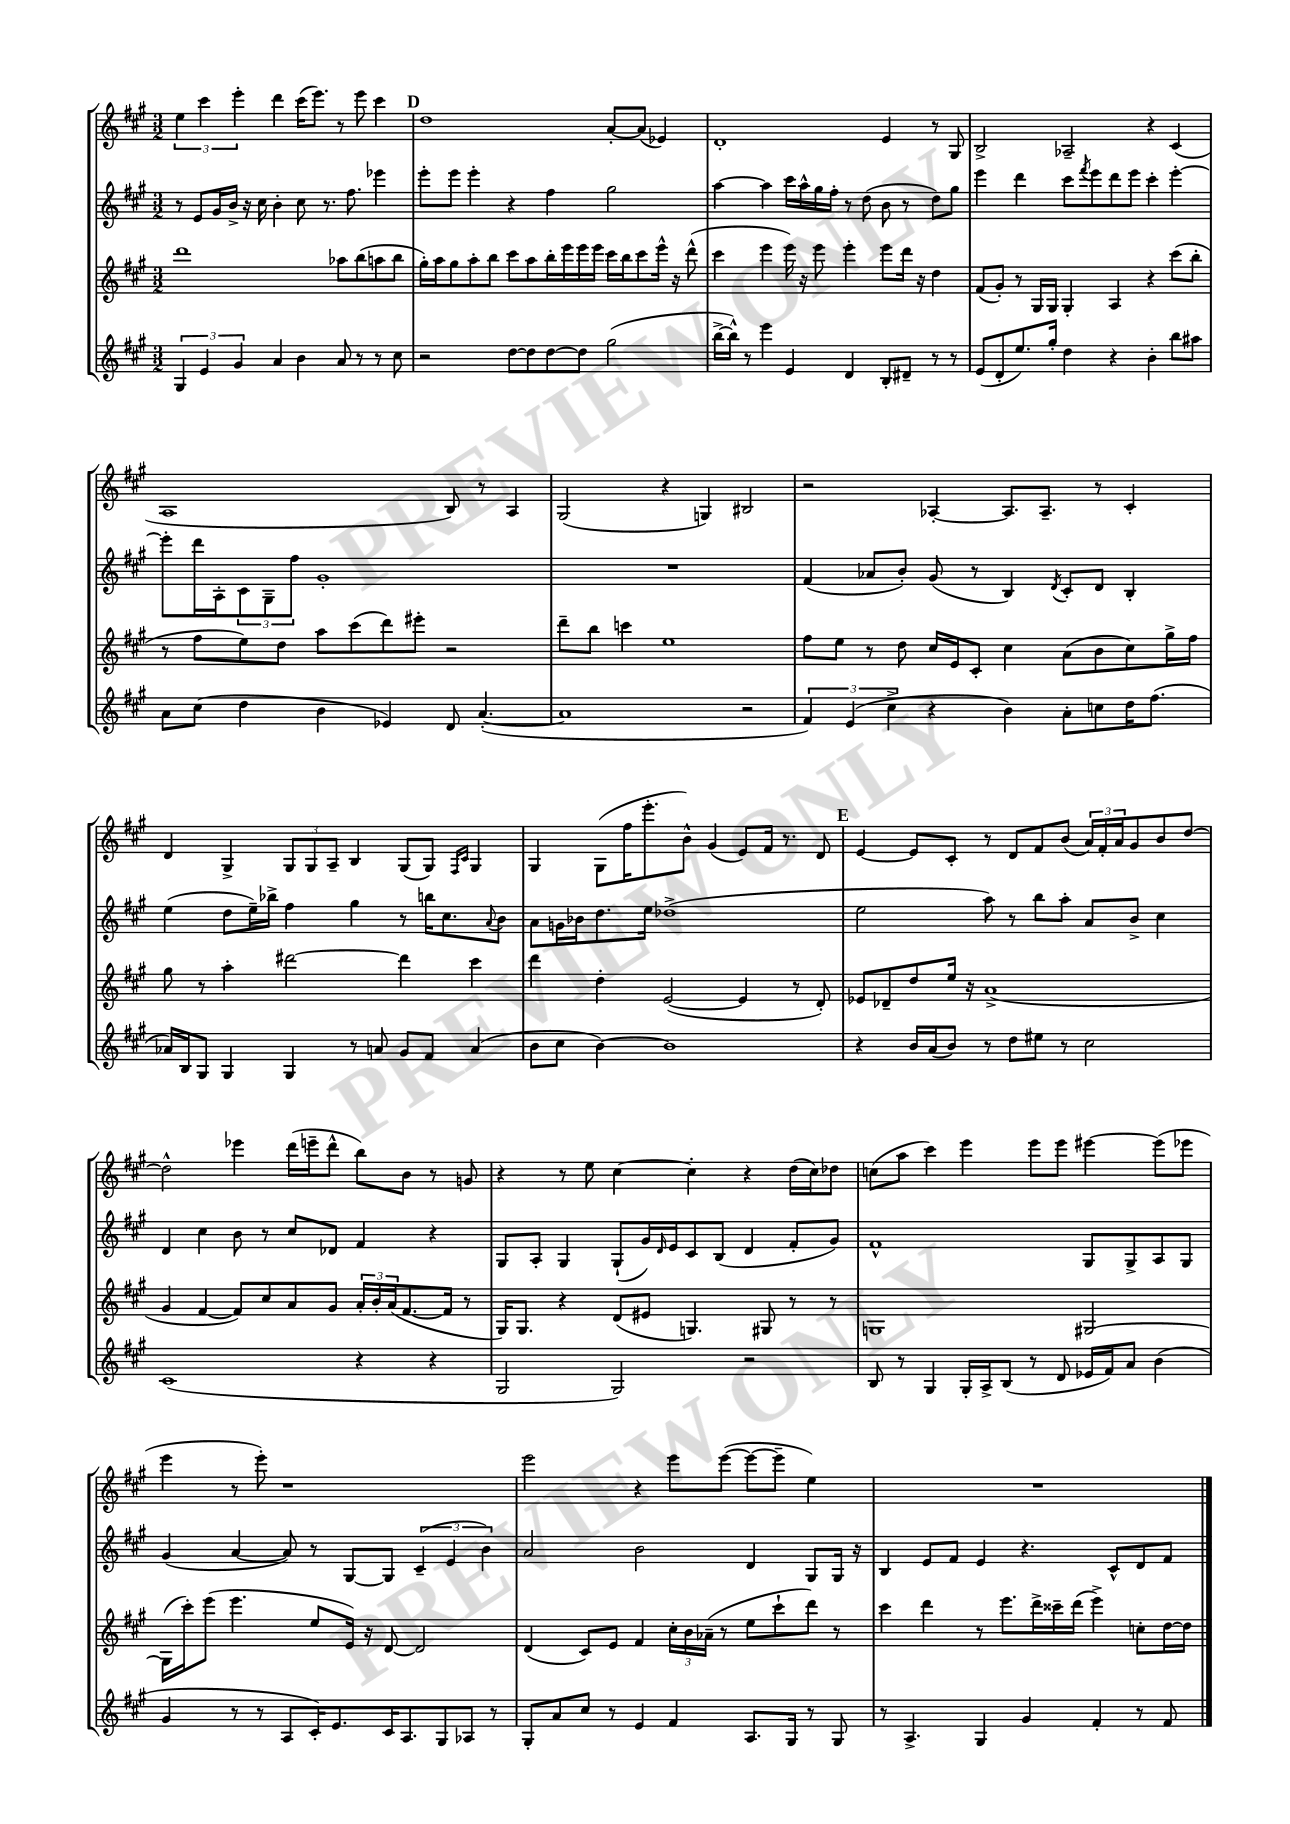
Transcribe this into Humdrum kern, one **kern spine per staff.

**kern	**kern	**kern	**kern
*part4	*part3	*part2	*part1
*staff4	*staff3	*staff2	*staff1
*clefG2	*clefG2	*clefG2	*clefG2
*k[f#c#g#]	*k[f#c#g#]	*k[f#c#g#]	*k[f#c#g#]
*M3/2	*M3/2	*M3/2	*M3/2
=63	=63	=63	=63
6G#/	1ddd	8r	6ee\
.	.	8e/L	.
6e/	.	.	6ccc#\
.	.	16g#/L	.
.	.	16b^/JJ	.
6g#/	.	.	6eee'\
.	.	16r	.
.	.	16cc#\	.
4a/	.	4b'\	4ddd\
4b\	.	8cc#\	(16ccc#\KL
.	.	.	8.eee\J)
.	.	8.r	.
8a/	8aa-X\L	.	8r
.	.	8.ff#\	.
8r	(8bb\	.	8eee\
8r	8aan\	4eee-X\	4ccc#\
8cc#\	8bb\J	.	.
!!LO:REH:place=s1:t=D
=64	=64	=64	=64
2r	16gg#'\LL)	8eee'\L	1dd
.	16aa\J	.	.
.	8gg#\	8eee\J	.
.	8aa'\	4eee'\	.
.	8bb\J	.	.
[8dd\L	8ccc#\L	4r	.
8dd\]	8aa\	.	.
[8dd\	16bb'\L	4ff#\	.
.	16eee\	.	.
8dd\J]	16eee\	.	.
.	16eee\JJ	.	.
(2gg#\	16ccc#\LL	2gg#\	[8a'/L
.	16bb\J	.	.
.	8ccc#\	.	(8a/J]
.	16eee^^\Jk	.	4e-X/)
.	16r	.	.
.	(8ddd^^\	.	.
=65	=65	=65	=65
[16bb^\LL	4ccc#\	[4aa\	1d'
16bb^^\JJ])	.	.	.
8r	.	.	.
4eee\	4eee\	4aa\]	.
4e/	16eee\)	16ccc#\LL	.
.	16r	16aa^^\	.
.	8eee\	16gg#\	.
.	.	16ff#'\JJ	.
4d/	4eee'\	8r	.
.	.	(8dd\	.
8B'/L	8eee\L	8b\	4e/
8d#X~/J	16ddd\Jk	8r	.
.	16r	.	.
8r	4dd\	8dd\L)	8r
8r	.	8gg#\J	8G#/
=66	=66	=66	=66
(8e/L	(8f#/L	4eee\	2B^/
8d'/	8g#'/J)	.	.
8.ee/)	8r	4ddd\	.
.	16G#/LL	.	.
16gg#'/Jk	16G#/JJ	.	.
4dd\	4G#'/	8ccc#\L	2A-X~/
.	.	8qfff#/	.
.	.	8eee\	.
4r	4A/	8ddd\	.
.	.	8eee\J	.
4b'\	4r	4ccc#'\	4r
8bb\L	(8ccc#\L	[4eee'\	(4c#/
8aa#X\J	8bb'\J	.	.
!!LO:LB:g=z
=67	=67	=67	=67
8a\L	8r	8eee'\L]	1A
(8cc#\J	8ff#\L	16ddd\L	.
.	.	16A'\J	.
4dd\	8ee\)	12c#\	.
.	.	12G#~\	.
.	8dd\J	.	.
.	.	12ff#\J	.
4b\	8aa\L	1g#'	.
.	(8ccc#\	.	.
4e-X/)	8ddd\)	.	.
.	8eee#X'\J	.	.
8d/	2r	.	8B/)
([4.a'/	.	.	8r
.	.	.	4A/
=68	=68	=68	=68
1a]	8ddd~\L	1.r	(2G#/
.	8bb\J	.	.
.	4cccn\	.	.
.	1ee	.	4r
.	.	.	4Gn/)
2r	.	.	2B#X/
=69	=69	=69	=69
6f#/)	8ff#\L	(4f#/	2r
.	8ee\J	.	.
(6e/	.	.	.
.	8r	8a-X/L	.
6cc#^\	.	.	.
.	8dd\	8b'/J)	.
4r	16cc#/LL	(8g#/	[4A-X'/
.	16e/J	.	.
.	8c#'/J	8r	.
4b\)	4cc#\	4B/)	8.A-/L]
.	.	.	8.A-~/J
.	.	8qd/	.
8a'\L	(8a\L	8c#'/L	.
8ccn\	8b\	8d/J	8r
16dd\K	8cc#\)	4B'/	4c#'/
(8.ff#\J	.	.	.
.	16gg#^\L	.	.
.	16ff#\JJ	.	.
!!LO:LB:g=z
=70	=70	=70	=70
16a-X/LL)	8gg#\	(4ee\	4d/
16B/J	.	.	.
8G#/J	8r	.	.
4G#/	4aa'\	8dd\L	4G#^/
.	.	16ee~\L)	.
.	.	16bb-X^\JJ	.
4G#/	[2ddd#X\	4ff#\	12G#/L
.	.	.	12G#/
.	.	.	12A~/J
8r	.	4gg#\	4B/
8an/	.	.	.
8g#/L	4ddd#\]	8r	(8G#/L
8f#/J	.	16bbn\KL	8G#/J)
.	.	8.cc#\	.
.	.	.	16qqF#/LL
.	.	.	16qqc#/JJ
(4a/	4ccc#\	.	4G#/
.	.	8qqa/	.
.	.	8b\J	.
=71	=71	=71	=71
8b\L	4ddd\	8a\L	4G#/
8cc#\J	.	16gn\L	.
.	.	16b-X\J	.
[4b\)	4dd'\	8.dd\	(8G#\L
.	.	.	16ff#\K
.	.	16ee\Jk	8.eee'\
1b]	([2e/	(1dd-X^	.
.	.	.	8b^^\J)
.	.	.	(4g#/
.	4e/]	.	8e/L)
.	.	.	16f#/Jk
.	.	.	8.r
.	8r	.	.
.	8d'/)	.	8d/
!!LO:REH:place=s1:t=E
=72	=72	=72	=72
4r	8e-X/L	2ee\	[4e/
.	8d-X~/	.	.
16b/LL	8dd/	.	8e/L]
(16a/J	.	.	.
8b/J)	16ee/Jk	.	8c#'/J
.	16r	.	.
8r	(1a^	8aa\)	8r
8dd\L	.	8r	8d/L
8ee#X\J	.	8bb\L	8f#/
8r	.	8aa'\J	(8b/J
2cc#\	.	8a/L	24a/LL)
.	.	.	24f#'/
.	.	.	24a/J
.	.	8b^/J	8g#/
.	.	4cc#\	8b/
.	.	.	[8dd/J
!!LO:LB:g=z
=73	=73	=73	=73
(1c#	4g#/	4d/	2dd^^\]
.	[4f#/	4cc#\	.
.	8f#/L])	8b\	4eee-X\
.	8cc#/	8r	.
.	8a/	8cc#/L	(16ddd\LL
.	.	.	16eeen~\J
.	8g#/J	8d-X/J	8ddd^^\J
4r	24a'/LL	4f#/	8bb\L)
.	24b'/	.	.
.	(24a/J	.	.
.	[8.f#/	.	8b\J
4r	.	4r	8r
.	16f#/Jk]	.	.
.	8r	.	8gn/
=74	=74	=74	=74
2G#/	16G#/KL)	8G#/L	4r
.	8.G#/J	.	.
.	.	8A'/J	.
.	4r	4G#/	8r
.	.	.	8ee\
2G#/)	(8d/L	(8G#`/L	[4cc#\
.	8e#X/J	16g#/L)	.
.	.	16qqd/	.
.	.	16e/J	.
.	4.Gn/)	8c#/	4cc#'\]
.	.	(8B/J	.
2r	.	4d/	4r
.	8G#X/	.	.
.	8r	8f#'/L	(16dd\LL
.	.	.	16cc#\J)
.	8r	8g#/J)	8dd-X\J
=75	=75	=75	=75
8B/	1Gn	1f#^^	(8ccn\L
8r	.	.	8aa\J
4G#/	.	.	4ccc#\)
16G#'/LL	.	.	4eee\
16A^/J	.	.	.
(8B/J	.	.	.
8r	.	.	8eee\L
8d/	.	.	8eee\J
16e-X/LL	[2G#X/	8G#/L	[4eee#X\
16f#/J)	.	.	.
8a/J	.	8G#^/	.
(4b\	.	8A/	(8eee#\L]
.	.	8G#/J	8eee-X\J
!!LO:LB:g=z
=76	=76	=76	=76
4g#/	(16G#\LL]	(4g#/	4eee\
.	16ccc#'\J)	.	.
.	(8eee\J	.	.
8r	4.eee\	[4a/	8r
8r	.	.	8eee'\)
8A/L	.	8a/])	1r
16c#'/K)	8ee/L	8r	.
8.e/	.	.	.
.	16e/Jk)	[8G#/L	.
.	16r	.	.
16c#/K	[8d/	8G#/J]	.
8.A/	.	.	.
.	2d/]	(6c#~/	.
8G#/	.	.	.
.	.	6e/	.
8A-X/J	.	.	.
.	.	6b\)	.
8r	.	.	.
=77	=77	=77	=77
8G#'/L	(4d/	2a/	2eee\
8a/	.	.	.
8cc#/J	8c#/L)	.	.
8r	8e/J	.	.
4e/	4f#/	2b\	4r
4f#/	24cc#'\LL	.	8eee\L
.	24b\	.	.
.	(24a-X~\JJ	.	.
.	8r	.	([8eee\J
8.A/L	8ee\L	4d/	8eee\L_
.	8ccc#`\	.	8eee~\J]
16G#/Jk	.	.	.
8r	8ddd\J)	8G#/L	4ee\)
8G#/	8r	16G#/Jk	.
.	.	16r	.
=78	=78	=78	=78
8r	4ccc#\	4B/	1.r
4.A^/	.	.	.
.	4ddd\	8e/L	.
.	.	8f#/J	.
4G#/	8r	4e/	.
.	8.eee\L	.	.
4g#/	.	4.r	.
.	16ddd^\L	.	.
.	16ccc##X~\	.	.
.	(16ddd\JJ	.	.
4f#'/	4eee^\)	.	.
.	.	8c#^^/L	.
8r	8ccn'\L	8d/	.
8f#/	[16dd\L	8f#/J	.
.	16dd\JJ]	.	.
==	==	==	==
*-	*-	*-	*-
